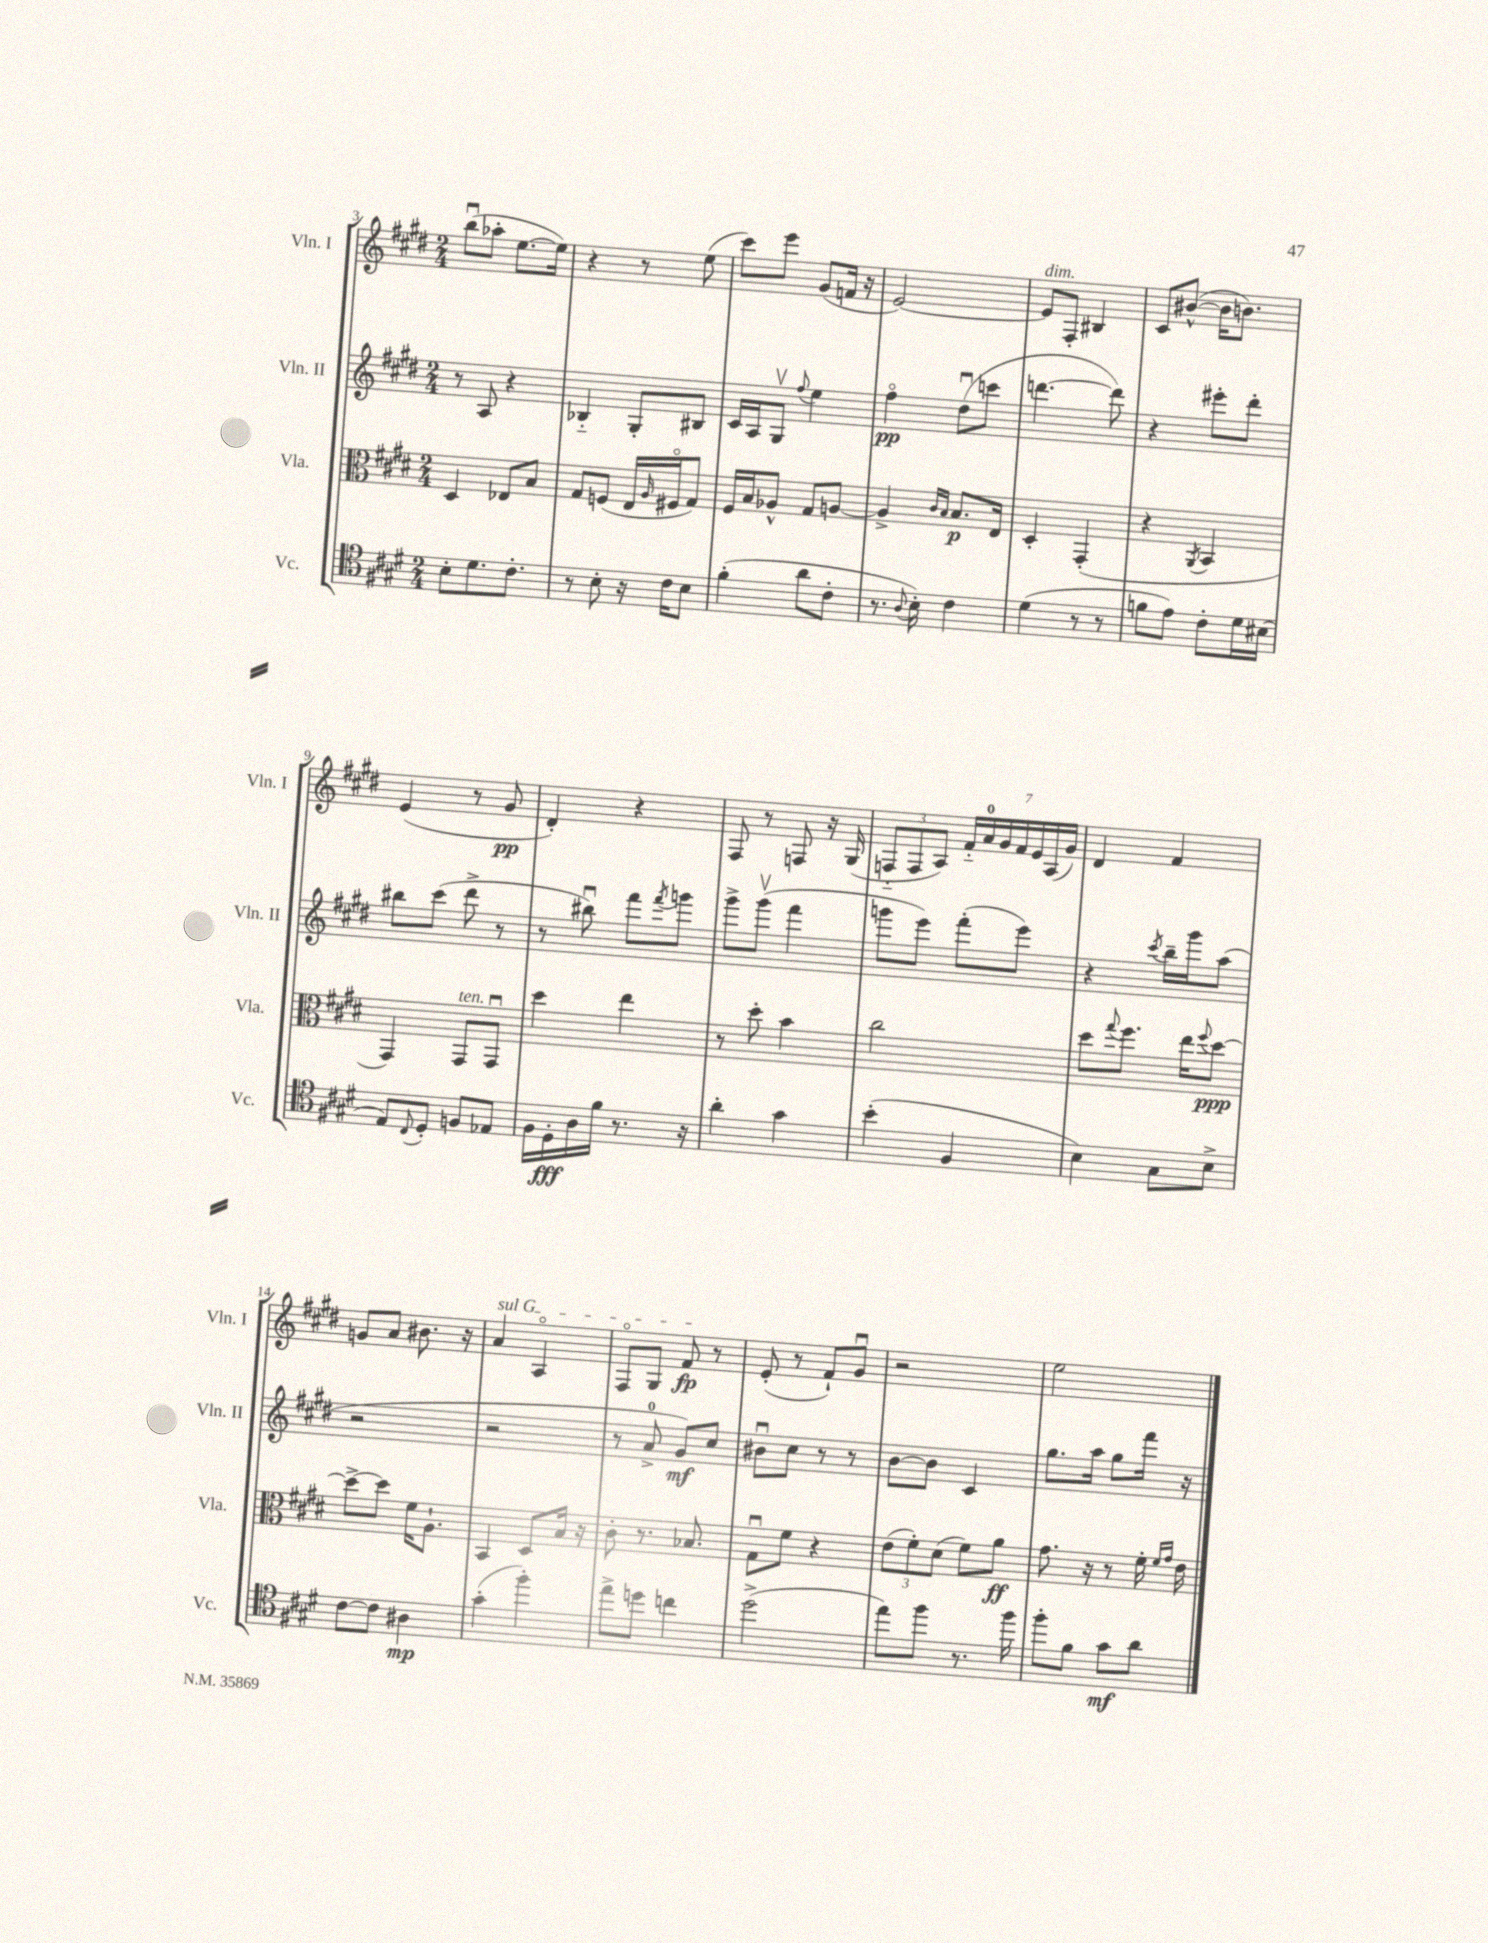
<<
\new StaffGroup <<
\new Staff = "s0" \with { instrumentName = "Vln. I" shortInstrumentName = "Vln. I" } {
    \clef treble \key e \major \numericTimeSignature \time 2/4
    b''8\downbow( aes''8-. e''8.~ e''16) |
    r4 r8 e''8( |
    cis'''8) e'''8 gis'8( f'16 r16 |
    e'2~) |
    e'8^\markup { \italic "dim." } fis8-. bis4 |
    cis'8 bis'8~-^( bis'16 b'8.) |
    e'4( r8 gis'8\pp |
    dis'4-.) r4 |
    fis8 r8 f8 r16 gis16( |
    \tuplet 3/2 { f8-_ f8 a8) } \tuplet 7/4 { fis'16-_ a'16-0 gis'16 fis'16 e'16 a16( gis'16) } |
    dis'4 fis'4 |
    g'8 a'8 bis'8. r16 |
    \once \override TextSpanner.bound-details.left.text = \markup { \italic "sul G" } a'4\startTextSpan a4\flageolet |
    fis8\flageolet gis8 fis'8\fp\stopTextSpan r8 |
    e'8-.( r8 fis'8-!) gis'8\downbow |
    r2 |
    e''2 \bar "|." |
}
\new Staff = "s1" \with { instrumentName = "Vln. II" shortInstrumentName = "Vln. II" } {
    \clef treble \key e \major \numericTimeSignature \time 2/4
    r8 a8 r4 |
    bes4-_ gis8-. bis8 |
    cis'16 a16 gis8\upbow \appoggiatura { fis''8 } e''4 |
    fis''4\flageolet\pp dis''8\downbow( c'''8 |
    d'''4.~ d'''8) |
    r4 eis'''8-. dis'''8-. |
    bis''8 cis'''8( dis'''8-> r8 |
    r8 bis''8\downbow) fis'''8 \acciaccatura { fis'''8 } g'''8 |
    gis'''8-> gis'''8\upbow( fis'''4 |
    g'''8 e'''8) fis'''8-.( e'''8) |
    r4 \acciaccatura { cis'''8 } b''16-- gis'''16 a''8( |
    r2 |
    r2 |
    r8 a'8-0-> gis'8\mf) cis''8 |
    bis'8\downbow cis''8 r8 r8 |
    b'8~ b'8 cis'4 |
    gis''8. a''16 gis''8 fis'''16 r16 \bar "|." |
}
\new Staff = "s2" \with { instrumentName = "Vla." shortInstrumentName = "Vla." } {
    \clef alto \key e \major \numericTimeSignature \time 2/4
    dis4 ees8 b8 |
    gis8 f8( e16 \grace { a16 } fis16\flageolet gis8) |
    fis16 b16 aes8-^ gis8 a8~ |
    a4-> \grace { cis'16 b16 } b8.\p e16 |
    dis4-. gis,4-.( |
    r4 \acciaccatura { a,8 } b,4 |
    gis,4) gis,8^\markup { \italic "ten." } gis,8\downbow |
    dis''4 e''4 |
    r8 dis''8-. b'4 |
    cis''2 |
    dis''8 \appoggiatura { gis''8 } fis''8. e''16 \appoggiatura { fis''8 } dis''8~\ppp |
    dis''8~-> dis''8 fis'16 a8.-! |
    b,4 dis8 b16 r16 |
    cis'8-. r8. bes8. |
    gis8\downbow fis'8 r4 |
    \tuplet 3/2 { e'8( fis'8-.) dis'8( } fis'8) a'8\ff |
    gis'8. r16 r8 fis'16-. \grace { fis'16 gis'16 } e'16 \bar "|." |
}
\new Staff = "s3" \with { instrumentName = "Vc." shortInstrumentName = "Vc." } {
    \clef tenor \key e \major \numericTimeSignature \time 2/4
    b8-. dis'8. cis'8.-. |
    r8 b8-. r16 cis'16 b8 |
    fis'4-.( a'8 cis'8-. |
    r8. \appoggiatura { a8 } b16-.) cis'4 |
    dis'4( r8 r8 |
    f'8 e'8) cis'8-. dis'16 bis16( |
    e8) \appoggiatura { cis8 } dis8-. f8 ees8 |
    fis16 dis16-.\fff a16 fis'16 r8. r16 |
    a'4-. gis'4 |
    b'4-.( fis4 |
    b4) gis8 b8-> |
    cis'8~ cis'8 ais4\mp |
    gis'4-.( fis''4-.) |
    e''8-> d''8 c''4 |
    dis''2->( |
    e''8) fis''8 r8. fis''16 |
    fis''8-. fis'8 gis'8\mf a'8 \bar "|." |
}
>>
>>
\layout { \context { \Score currentBarNumber = #3 } }
